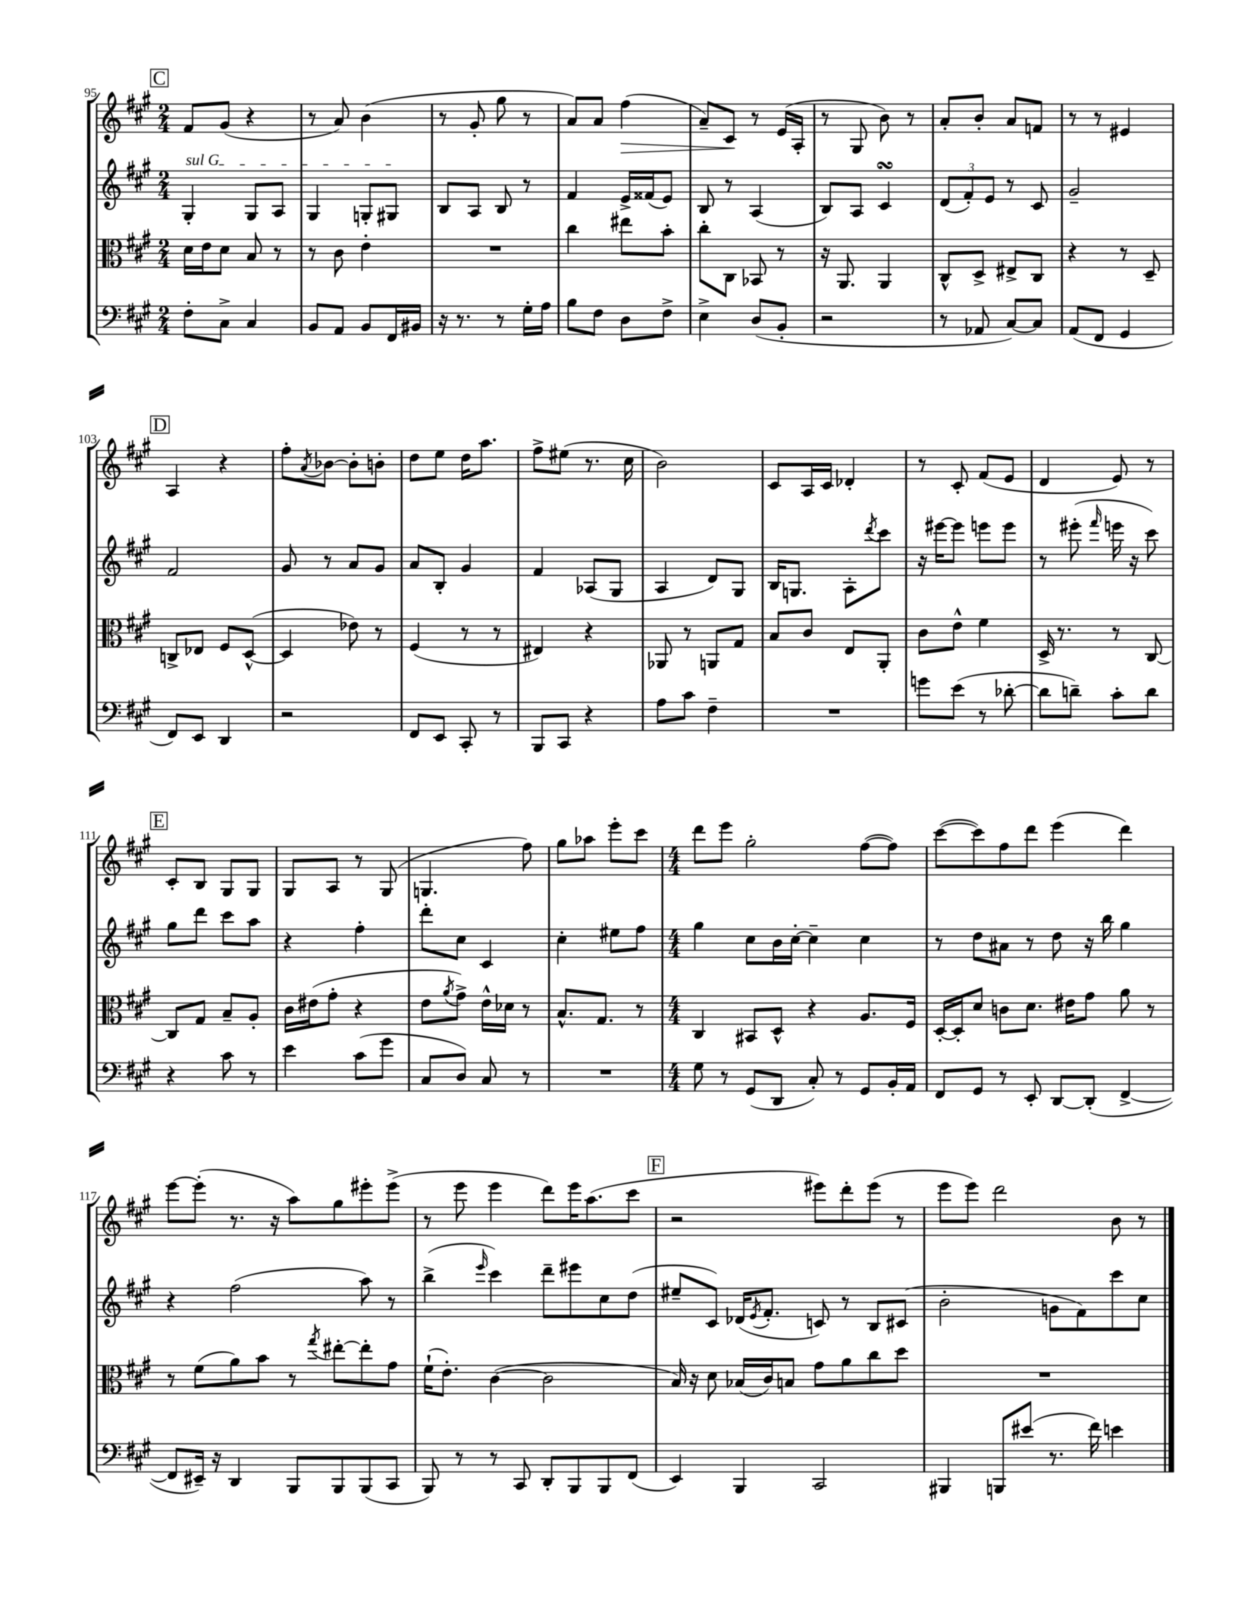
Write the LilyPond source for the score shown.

<<
\new StaffGroup <<
\new Staff = "s0" {
    \clef treble \key a \major \numericTimeSignature \time 2/4
    \mark \markup { \box "C" } fis'8 gis'8( r4 |
    r8 a'8) b'4( |
    r8 gis'8-. gis''8 r8 |
    a'8) a'8 fis''4\>( |
    a'8--) cis'8\! r8 e'16( a16-. |
    r8 gis8 b'8) r8 |
    a'8-. b'8-. a'8 f'8 |
    r8 r8 eis'4 |
    \mark \markup { \box "D" } a4 r4 |
    fis''8-. \acciaccatura { a'8 } bes'8~ bes'8-. b'8-. |
    d''8 e''8 d''16 a''8. |
    fis''8-> eis''8( r8. cis''16 |
    b'2) |
    cis'8 a16 cis'16 des'4-. |
    r8 cis'8-. fis'8( e'8 |
    d'4 e'8) r8 |
    \mark \markup { \box "E" } cis'8-. b8 gis8 gis8 |
    gis8 a8 r8 gis8( |
    g4. fis''8) |
    gis''8 aes''8 e'''8-. cis'''8 |
    \numericTimeSignature \time 4/4 d'''8 e'''8 gis''2-. fis''8~( fis''8) |
    cis'''8~( cis'''8) fis''8 d'''8 e'''4( d'''4) |
    e'''8~ e'''8-.( r8. r16 a''8) gis''8 eis'''8-. eis'''8->( |
    r8 e'''8 e'''4 d'''8) e'''16 a''8.( cis'''8 |
    \mark \markup { \box "F" } r2 eis'''8) d'''8-. eis'''8( r8 |
    e'''8 e'''8) d'''2 b'8 r8 \bar "|." |
}
\new Staff = "s1" {
    \clef treble \key a \major \numericTimeSignature \time 2/4
    \mark \markup { \box "C" } \once \override TextSpanner.bound-details.left.text = \markup { \italic "sul G" } gis4-.\startTextSpan gis8 a8 |
    gis4 g8-. gis8\stopTextSpan |
    b8 a8 b8 r8 |
    fis'4 e'16-> fisis'16( e'8) |
    b8 r8 a4( |
    b8) a8 cis'4\turn |
    \tuplet 3/2 { d'8( fis'8-.) e'8 } r8 cis'8 |
    gis'2-- |
    \mark \markup { \box "D" } fis'2 |
    gis'8 r8 a'8 gis'8 |
    a'8 b8-. gis'4 |
    fis'4 aes8( gis8 |
    a4 d'8) gis8 |
    b16 g8. a8-. \acciaccatura { d'''8 } cis'''8 |
    r16 eis'''16~ eis'''8 e'''8 e'''8 |
    r8 eis'''8-.( \grace { fis'''16 } e'''16 r16 cis'''8) |
    \mark \markup { \box "E" } gis''8 d'''8 cis'''8 a''8 |
    r4 fis''4-. |
    d'''8-. cis''8 cis'4 |
    cis''4-. eis''8 fis''8 |
    \numericTimeSignature \time 4/4 gis''4 cis''8 b'16 cis''16~-. cis''4-- cis''4 |
    r8 d''8 ais'8 r8 d''8 r16 b''16 gis''4 |
    r4 fis''2( a''8) r8 |
    b''4->( \grace { e'''16 } cis'''4) d'''8-- eis'''8 cis''8 d''8( |
    \mark \markup { \box "F" } eis''8-- cis'8) des'16( \acciaccatura { e'8 } fis'8.-. c'8) r8 b8 cis'8( |
    b'2-. g'8 fis'8) cis'''8 cis''8 \bar "|." |
}
\new Staff = "s2" {
    \clef alto \key a \major \numericTimeSignature \time 2/4
    \mark \markup { \box "C" } d'16 e'16 d'8 b8 r8 |
    r8 cis'8 e'4-. |
    R2 |
    cis''4 eis''8 b'8-. |
    cis''8-. cis8 bes,8 r8 |
    r16 a,8. a,4 |
    cis8-^ d8-> eis8-> cis8 |
    r4 r8 d8-- |
    \mark \markup { \box "D" } c8-> ees8 fis8 d8~-^( |
    d4 ees'8) r8 |
    fis4( r8 r8 |
    eis4) r4 |
    aes,8 r8 a,8 gis8 |
    b8 cis'8 e8 a,8-. |
    cis'8 e'8-^ fis'4 |
    d16-> r8. r8 cis8~ |
    \mark \markup { \box "E" } cis8 gis8 b8-- a8-. |
    cis'16 eis'16( gis'8-. r4 |
    e'8 \acciaccatura { a'8 } gis'8->) e'16-^ des'16 r8 |
    b8.-^ gis8. r8 |
    \numericTimeSignature \time 4/4 cis4 bis,8 d8-^ r4 a8. fis16 |
    d16~-. d16-. d'8 c'8 d'8. eis'16 gis'8 a'8 r8 |
    r8 fis'8( a'8) b'8 r8 \acciaccatura { gis''8 } eis''8~-. eis''8-. gis'8 |
    fis'16-!( e'8.-.) cis'4~( cis'2 |
    \mark \markup { \box "F" } b16) r16 d'8 bes16( cis'16) b8 gis'8 a'8 cis''8 d''8 |
    R1 \bar "|." |
}
\new Staff = "s3" {
    \clef bass \key a \major \numericTimeSignature \time 2/4
    \mark \markup { \box "C" } fis8-. cis8-> cis4 |
    b,8 a,8 b,8 fis,16 bis,16 |
    r16 r8. r8 gis16-. a16 |
    b8 fis8 d8 fis8-> |
    e4-> d8( b,8-. |
    r2 |
    r8 aes,8 cis8~) cis8 |
    a,8( fis,8 gis,4 |
    \mark \markup { \box "D" } fis,8) e,8 d,4 |
    r2 |
    fis,8 e,8 cis,8-. r8 |
    b,,8 cis,8 r4 |
    a8 cis'8 fis4-- |
    R2 |
    g'8 e'8( r8 des'8~-. |
    des'8 d'8--) cis'8-. d'8 |
    \mark \markup { \box "E" } r4 cis'8 r8 |
    e'4 cis'8( gis'8 |
    cis8 d8) cis8 r8 |
    R2 |
    \numericTimeSignature \time 4/4 gis8 r8 gis,8( d,8 cis8-.) r8 gis,8 b,16-. a,16 |
    fis,8 gis,8 r8 e,8-. d,8~ d,8-.( fis,4~-> |
    fis,8 eis,16--) r16 d,4 b,,8 b,,8 b,,8( cis,8 |
    b,,8) r8 r8 cis,8 d,8-. b,,8 b,,8 fis,8( |
    \mark \markup { \box "F" } e,4) b,,4 cis,2 |
    bis,,4 b,,8 eis'8( r8. fis'16) e'4 \bar "|." |
}
>>
>>
\layout { \context { \Score currentBarNumber = #95 } }
